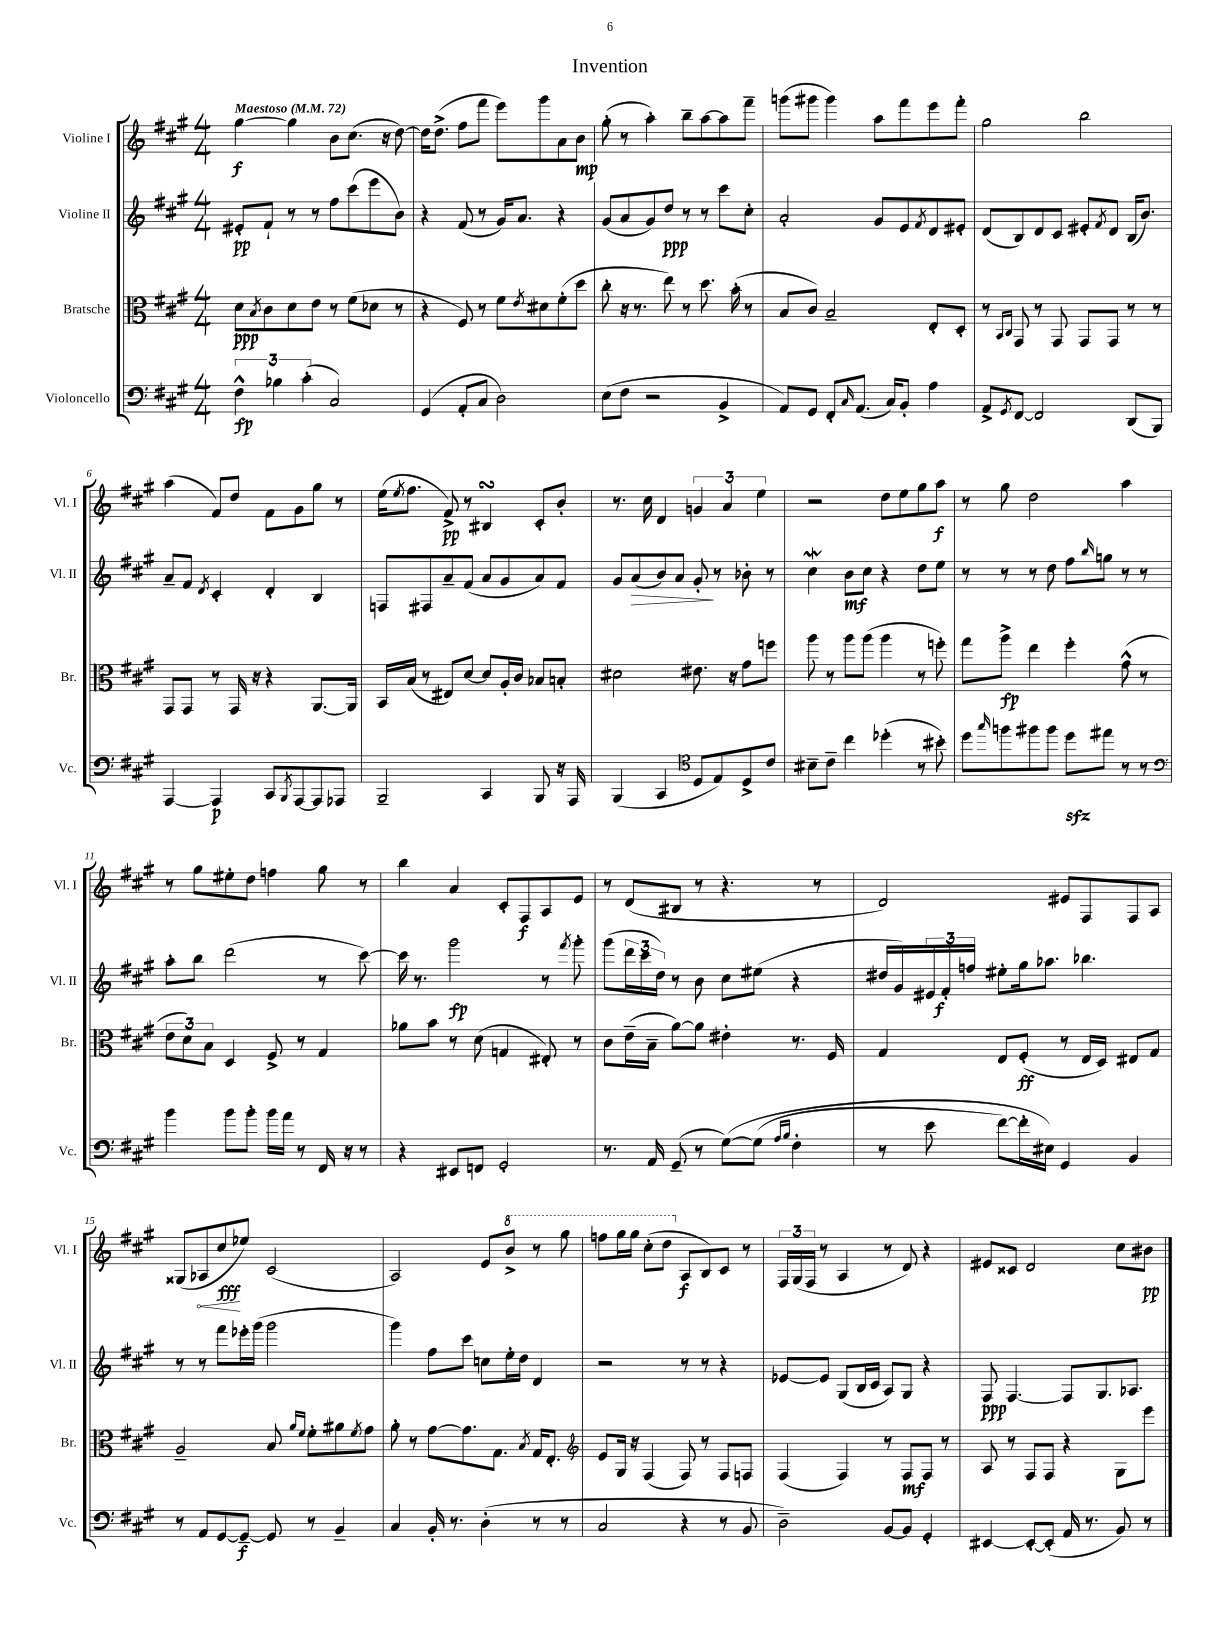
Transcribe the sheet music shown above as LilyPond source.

\header { title = "Invention" }
<<
\new StaffGroup <<
\new Staff = "s0" \with { instrumentName = "Violine I" shortInstrumentName = "Vl. I" } {
    \clef treble \key a \major \numericTimeSignature \time 4/4 \tempo "Maestoso" 4 = 72
    gis''4~\f gis''4 b'8 cis''8.( r16 d''8~) |
    d''16 d''8.->( fis''8 fis'''8 e'''8) gis'''8 a'8 b'8\mp |
    gis''8-.( r8 a''4-.) b''8-- a''8~ a''8 fis'''8-- |
    g'''8( gis'''8 gis'''4) a''8 fis'''8 e'''8 fis'''8-. |
    gis''2 b''2 |
    a''4( fis'8) d''8 fis'8 gis'8 gis''8 r8 |
    e''16( \acciaccatura { e''8 } fis''8. fis'8->\pp) r8 bis4\turn cis'8-. b'8-. |
    r8. cis''16 d'4 \tuplet 3/2 { g'4 a'4 e''4 } |
    r2 d''8 e''8 gis''8 a''8\f |
    r8 gis''8 d''2 a''4 |
    r8 gis''8 eis''8-. d''8 f''4 gis''8 r8 |
    b''4 a'4 cis'8-. fis8\f a8 e'8 |
    r8 d'8( bis8 r8 r4. r8 |
    d'2) eis'8 fis8 fis8 a8 |
    gisis8( \once \override Hairpin.circled-tip = ##t aes8\< cis''8\fff\! ees''8) cis'2( |
    a2) e'8 \ottava #1 b''8-> r8 gis'''8 |
    f'''8 gis'''16 gis'''16 cis'''8-.( d'''8 \ottava #0 a8\f b8) cis'8 r8 |
    \tuplet 3/2 { fis16 gis16( fis16 } r8 a4 r8 d'8) r4 |
    eis'8 cisis'8 d'2 cis''8 bis'8\pp \bar "|." |
}
\new Staff = "s1" \with { instrumentName = "Violine II" shortInstrumentName = "Vl. II" } {
    \clef treble \key a \major \numericTimeSignature \time 4/4
    eis'8-.\pp fis'8-! r8 r8 fis''8 cis'''8( e'''8 b'8) |
    r4 fis'8( r8 gis'16) a'8. r4 |
    gis'8( a'8 gis'8) d''8\ppp r8 r8 cis'''8 cis''8-. |
    a'2-. gis'8 e'8 \acciaccatura { fis'8 } d'8 eis'8-. |
    d'8( b8) d'8 cis'8 eis'8-. \acciaccatura { fis'8 } d'8 b16( b'8.) |
    a'8-- fis'8 \acciaccatura { d'8 } cis'4-. d'4-. b4 |
    f8 fis8 a'8-- fis'8( a'8 gis'8 a'8) fis'8 |
    gis'8 a'8\>( b'8) a'8 gis'8-.\! r8 bes'8-. r8 |
    cis''4\mordent b'8\mf cis''8 r4 d''8 e''8 |
    r8 r8 r8 d''8 fis''8 \grace { b''16 } g''8 r8 r8 |
    a''8-. b''8 d'''2( r8 cis'''8~) |
    cis'''16 r8. gis'''2\fp r8 \acciaccatura { fis'''8 } gis'''8-. |
    gis'''8( \tuplet 3/2 { d'''16 cis'''16 d''16) } r8 b'8 cis''8 eis''8( r4 |
    dis''16 gis'16) \tuplet 3/2 { eis'16 fis'16-.\f f''16 } eis''8-. gis''16 aes''8. bes''4. |
    r8 r8 fis'''8 ees'''16-. gis'''16( gis'''2 |
    gis'''4) fis''8 cis'''8 c''8 e''16-. d''16 d'4 |
    r2 r8 r8 r4 |
    ees'8~ ees'8 gis8( b16 cis'16 a8) gis8 r4 |
    fis8\ppp fis4.~ fis8 gis8. aes8. \bar "|." |
}
\new Staff = "s2" \with { instrumentName = "Bratsche" shortInstrumentName = "Br." } {
    \clef alto \key a \major \numericTimeSignature \time 4/4
    d'8\ppp \acciaccatura { b8 } cis'8 d'8 e'8 r8 fis'8( des'8 r8 |
    r4 fis8) r8 fis'8 \acciaccatura { e'8 } dis'8 fis'8-.( d''8 |
    cis''8-. r16 r8. e''8) r8 d''8. b'16-.( r8 |
    b8 cis'8) b2-- e8-. d8-. |
    r8 \grace { b,16 cis16 } gis,8 r8 gis,8 gis,8 gis,8 r8 r8 |
    gis,8 gis,8 r8 gis,16 r16 r4 a,8.~ a,16 |
    b,16 b16( r8 eis8) d'8~ d'8 a16-. cis'16 bes8 b8-. |
    dis'2 eis'8. r16 gis'8 f''8 |
    a''8 r8 a''8 a''8( a''4 r8 f''8-.) |
    gis''8 a''8->\fp e''4 fis''4-. gis'8-^( r8 |
    \tuplet 3/2 { e'8 d'8) b8 } d4 fis8-> r8 gis4 |
    aes'8 b'8 r8 d'8( g4 eis8-.) r8 |
    cis'8 e'16--( b16-- a'8~) a'8 eis'4-. r8. fis16 |
    gis4 e8 fis8-.\ff( r8 e16 d16) eis8 gis8 |
    a2-- b8 \grace { a'16 fis'16 } fis'8-. ais'8 \acciaccatura { fis'8 } gis'8 |
    a'8-. r8 gis'8~ gis'8. gis8. \acciaccatura { b8 } gis16 e8.-. |
    \clef treble e'8 gis16 r16 fis4( fis8) r8 fis8 f8 |
    fis4( fis4) r8 fis8\mf fis8 r8 |
    a8 r8 fis8 fis8 r4 gis8 e'''8 \bar "|." |
}
\new Staff = "s3" \with { instrumentName = "Violoncello" shortInstrumentName = "Vc." } {
    \clef bass \key a \major \numericTimeSignature \time 4/4
    \tuplet 3/2 { fis4-^\fp bes4 cis'4-.( } cis2) |
    gis,4( a,8-. cis8 d2) |
    e8( fis8 r2 b,4-> |
    a,8) gis,8 fis,8-. \grace { cis16 } a,8.( cis16) b,8-. a4 |
    a,8-> \acciaccatura { gis,8 } fis,8~ fis,2 d,8( b,,8) |
    a,,4~ a,,4\p cis,8 \acciaccatura { b,,8 } a,,8~ a,,8 aes,,8 |
    b,,2-- cis,4 b,,8 r16 a,,16 |
    b,,4( cis,4 \clef tenor d8 e8) d8-> cis'8 |
    bis8-- cis'8-- cis''4 des''4-.( r8 bis'8-.) |
    d''8 \grace { gis''16 } f''8 fis''8 fis''8 d''8\sfz eis''8 r8 r8 |
    \clef bass b'4 b'8 b'8-. b'16 a'16 r8 fis,16 r16 r8 |
    r4 eis,8 f,8 gis,2-. |
    r8. a,16 gis,8--( r8 gis8~)\( gis8( \grace { a16 b16 } fis4-. |
    r8 e'8 fis'8~) fis'16-. eis16\) gis,4 b,4 |
    r8 a,8 gis,8~ gis,8~--\f gis,8 r8 b,4-- |
    cis4 b,16-. r8. d4-.( r8 r8 |
    cis2 r4 r8 b,8 |
    d2--) b,8~ b,8 gis,4-. |
    eis,4~ eis,8~-. eis,8-.( a,16 r8. b,8) r8 \bar "|." |
}
>>
>>
